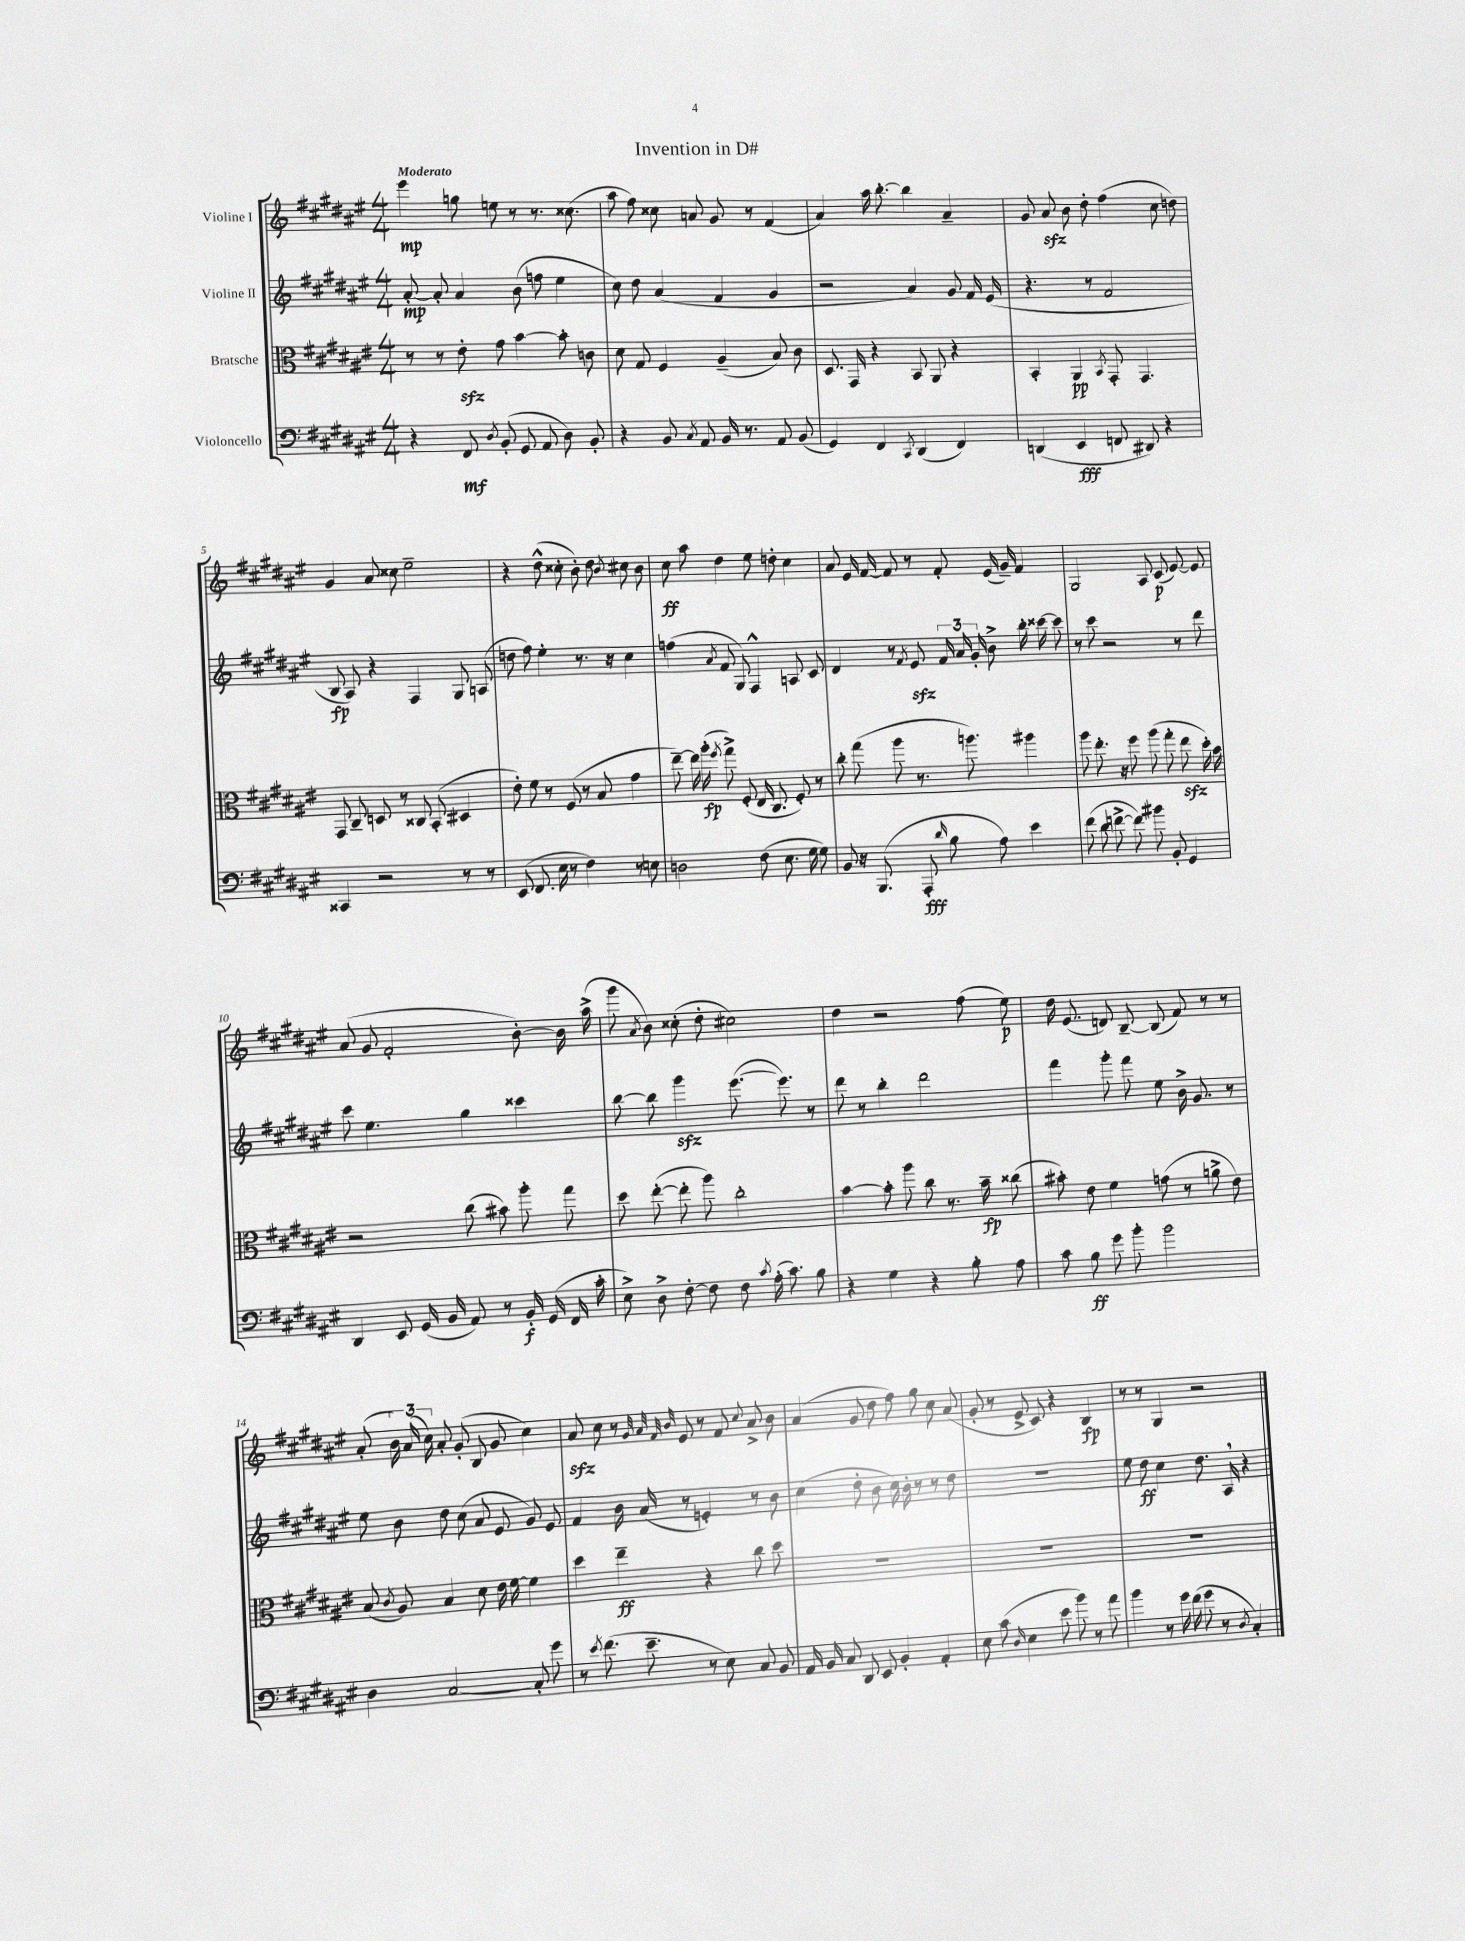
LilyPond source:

\header { title = "Invention in D#" }
<<
\new StaffGroup <<
\new Staff = "s0" \with { instrumentName = "Violine I" } {
    \clef treble \key fis \major \numericTimeSignature \time 4/4 \tempo "Moderato"
    \autoBeamOff eis'''4\mp g''8 e''8 r8 r8. cisis''8.( |
    ais''8 fis''8) cisis''8 a'8 gis'8 r8 fis'4( |
    ais'4) ais''16 b''8.~-. b''4 ais'4-- |
    gis'8 ais'8\sfz b'8 dis''8-. fis''4( cis''8 d''8) |
    gis'4 ais'8 cisis''8 eis''2-- |
    r4 dis''8-^( cisis''8-. b'8-.) dis''8 \acciaccatura { b'8 } cis''8 b'8 |
    cis''8\ff ais''8 dis''4 eis''8 d''8-. cis''4 |
    ais'8 eis'16 fis'16~ fis'8 r8 fis'8-. eis'16( gis'16--) fis'4 |
    gis2 ais8 cis'8\p( eis'8~) eis'8 |
    ais'8( gis'8 fis'2-. b'8~-.) b'16 ais''16->( |
    gis'''8 \acciaccatura { ais'8 } b'8) cisis''8-.( dis''8-. cis''2) |
    dis''4 r2 fis''8( eis''8\p) |
    dis''16 eis'8.( d'8) b8~-- b8( fis'8) r8 r8 |
    ais'8-.( \tuplet 3/2 { b'16) ais'16( cis''16) } ais'8-. gis'8-.( b8 gis'8 cis''4) |
    ais'8\sfz cis''8 r8 \grace { gis'32 ais'32 fis'32 b'32 } eis'8 r8 fis'8 \appoggiatura { cis''8 } ais'8-> b'8 |
    ais'4( gis'8 dis''8 fis''8) gis''8 cis''8 ais'8( |
    gis'8-. r8 eis'8-> cis'8) r4 b4\fp |
    r8 r8 gis4 r2 \bar "|." |
}
\new Staff = "s1" \with { instrumentName = "Violine II" } {
    \clef treble \key fis \major \numericTimeSignature \time 4/4
    \autoBeamOff ais'8~-.\mp ais'8-. ais'4 b'8( f''8 eis''4 |
    cis''8) dis''8 ais'4( fis'4 gis'4 |
    r2 ais'4) gis'8 fis'16 eis'16( |
    r4. r8 fis'2 |
    b8\fp ais8) r4 fis4 gis8 a8( |
    d''8 fis''8) eis''4-. r8. r16 cis''4 |
    f''4( \acciaccatura { ais'8 } fis'8 gis8) fis4-^ a8 cis'8 |
    dis'4 r8 \acciaccatura { fis'8 } eis'8\sfz \tuplet 3/2 { fis'16 ais'16 gis'16-. } b'8-> b''16-. cisis'''16~ cisis'''8 |
    r8 cis'''8 r2 r8 dis'''8 |
    cis'''8 eis''4. gis''4 cisis'''4 |
    b''8~ b''8 gis'''4\sfz eis'''8.~( eis'''8.) r8 |
    dis'''8 r8 b''4-. dis'''2 |
    fis'''4 gis'''8-. fis'''8 eis''8 b'16-> gis'8. r8 |
    eis''8 b'8 dis''8 cis''8( ais'8 eis'8 gis'8) eis'8 |
    fis'4 b'16 ais'16( r8 e'4-.) r8 b'8 |
    cis''4( dis''8-. b'8 cis''16) b'16-. r8 r8 dis''8 |
    R1 |
    eis''8 dis''8\ff cis''4 dis''8. ais16 \breathe r4 \bar "|." |
}
\new Staff = "s2" \with { instrumentName = "Bratsche" } {
    \clef alto \key fis \major \numericTimeSignature \time 4/4
    \autoBeamOff r8 r8 eis'8-.\sfz gis'8 b'4~ b'8-. c'8 |
    dis'8 gis8 fis4 ais4--( b8) cis'8 |
    dis8. gis,16 r4 b,8 ais,8 r4 |
    b,4-. ais,4\pp \acciaccatura { b,8 } gis,8-. gis,4. |
    gis,8 cis8-- d8 r8 cisis8 b,8-.( dis4 |
    eis'8-.) fis'8 r8 fis8( r8 b8 gis'4 |
    eis''8~--) eis''16 ais''16-.\fp( \acciaccatura { fis''8 } gis''8->) fis8-.( eis16 cis8. fis8-.) r8 |
    cis''8-. gis''8( ais''8 r8. a''8.) ais''4 |
    ais''8 eis''8.-. r16 fis''8 ais''8( gis''8-. eis''8\sfz dis''16-.) b'16 |
    r2 cis''8( bis'8) ais''8-. gis''8 |
    dis''8 eis''8~-.( eis''8-. ais''8) cis''2-. |
    b'4~ b'8-. ais''8 cis''8 r8. b'16--\fp cisis''8( |
    bis'8-.) eis'8 fis'4 g'8( r8 a'8-> eis'8) |
    b8( \acciaccatura { cis'8 } ais8) b4 dis'8 eis'16 fis'16~ fis'4 |
    dis''4 eis''4--\ff r4 cis''8 dis''8 |
    R1 |
    R1 |
    R1 \bar "|." |
}
\new Staff = "s3" \with { instrumentName = "Violoncello" } {
    \clef bass \key fis \major \numericTimeSignature \time 4/4
    \autoBeamOff r4 fis,8\mf \acciaccatura { dis8 } b,8-.( gis,8 ais,8 dis8) b,8-. |
    r4 b,8 \acciaccatura { cis8 } ais,8 b,16 r8. ais,8 b,8( |
    gis,4) fis,4 \acciaccatura { cis,8 } dis,4( fis,4) |
    d,4( eis,4\fff f,8 dis,8) r4 |
    cisis,4 r2 r8 r8 |
    eis,8( fis,8. eis16 r8 fis4) r8 e8 |
    d2 fis8( eis8. gis16 gis8) |
    b,8 r16 b,,8.( ais,,8-.\fff \grace { dis'16 } b8 ais8) eis'4 |
    fis'8( dis'8 f'8~-> f'8) bis'8 b,8-. gis,4 |
    dis,4 eis,8 gis,16( b,16 ais,8) r8 b,16-.\f gis,16( fis,16 cis'16-. |
    eis8->) dis8-> fis8~-. fis8 fis8 \acciaccatura { cis'8 } ais16-.( cis'8.) b8 |
    r4 gis4 r4 b8-. ais8 |
    cis'8 b8\ff gis'8 b'8-. b'2 |
    dis4 cis2~ cis8-. gis'8 |
    r8 \acciaccatura { eis'8 } fis'8.( eis'8.-- r8 eis8) cis8 b,8 |
    ais,16 b,16 cis8 dis,8 eis,8 b,4-. ais,4-. |
    eis8 cis'8( \grace { dis16 } eis4 eis'8 b'8) r8 ais'8 |
    b'4 r8 gis'16 fis'16( gis'8 r8 \acciaccatura { dis8 } cis4-.) \bar "|." |
}
>>
>>
